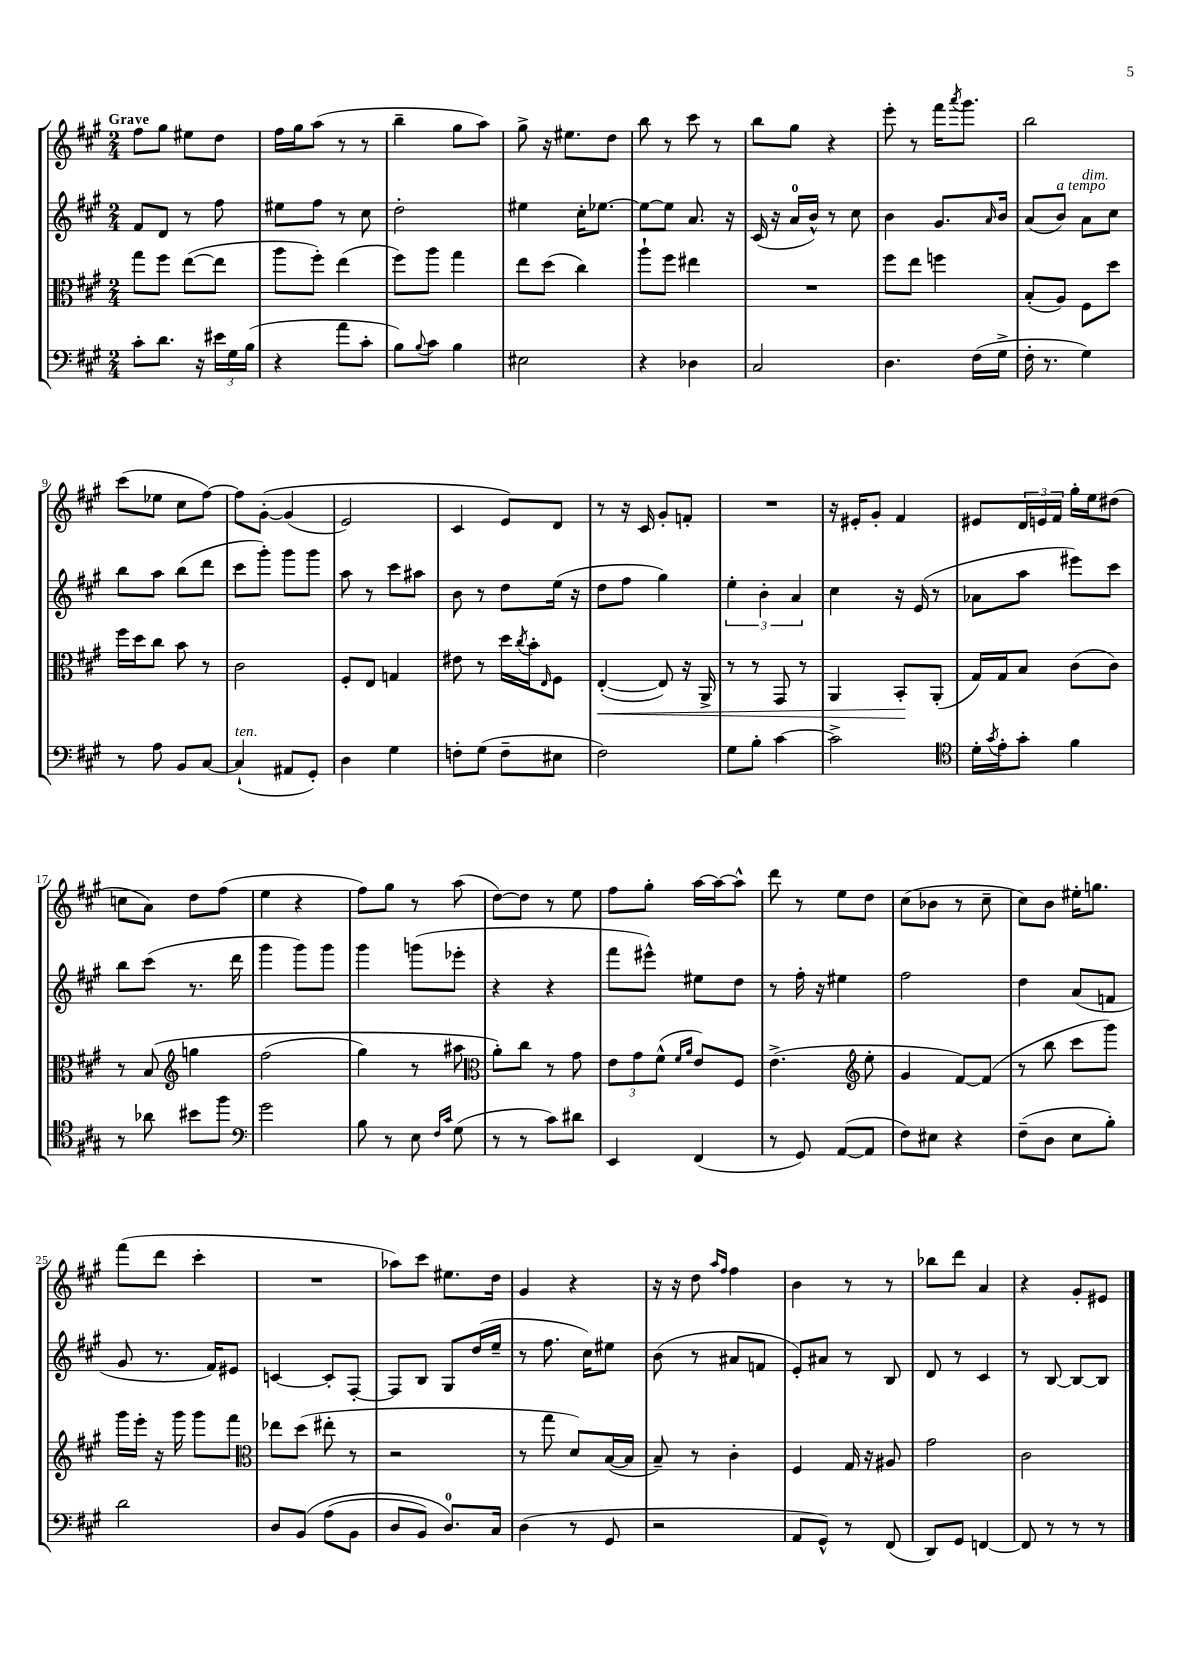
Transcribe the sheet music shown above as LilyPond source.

<<
\new StaffGroup <<
\new Staff = "s0" {
    \clef treble \key a \major \numericTimeSignature \time 2/4 \tempo "Grave"
    fis''8 gis''8 eis''8 d''8 |
    fis''16 gis''16 a''8( r8 r8 |
    b''4-- gis''8 a''8) |
    gis''8-> r16 eis''8. d''8 |
    b''8 r8 cis'''8 r8 |
    b''8 gis''8 r4 |
    e'''8-. r8 fis'''16 \acciaccatura { a'''8 } gis'''8. |
    b''2 |
    cis'''8( ees''8 cis''8 fis''8~) |
    fis''8 gis'8~-.\( gis'4( |
    e'2) |
    cis'4 e'8\) d'8 |
    r8 r16 cis'16 gis'8-. f'8-. |
    R2 |
    r16 eis'16-. gis'8-. fis'4 |
    eis'8 \tuplet 3/2 { d'16 e'16 fis'16 } gis''16-. e''16 dis''8( |
    c''8 a'8) d''8 fis''8( |
    e''4 r4 |
    fis''8) gis''8 r8 a''8( |
    d''8~) d''8 r8 e''8 |
    fis''8 gis''8-. a''16~ a''16~ a''8-^ |
    d'''8 r8 e''8 d''8 |
    cis''8( bes'8 r8 cis''8-- |
    cis''8) b'8 eis''16-. g''8. |
    fis'''8( d'''8 cis'''4-. |
    R2 |
    aes''8) cis'''8 eis''8. d''16 |
    gis'4 r4 |
    r16 r16 d''8 \grace { a''16 fis''16 } fis''4 |
    b'4 r8 r8 |
    bes''8 d'''8 a'4 |
    r4 gis'8-. eis'8 \bar "|." |
}
\new Staff = "s1" {
    \clef treble \key a \major \numericTimeSignature \time 2/4
    fis'8 d'8 r8 fis''8 |
    eis''8 fis''8 r8 cis''8 |
    d''2-. |
    eis''4 cis''16-. ees''8.~ |
    ees''8~ ees''8 a'8. r16 |
    cis'16( r16 a'16-0 b'16-^) r8 cis''8 |
    b'4 gis'8. \grace { a'16 } b'16 |
    a'8( b'8^\markup { \italic "a tempo" }) a'8^\markup { \italic "dim." } cis''8 |
    b''8 a''8 b''8( d'''8 |
    cis'''8 gis'''8-.) gis'''8 gis'''8 |
    a''8 r8 cis'''8 ais''8 |
    b'8 r8 d''8 e''16( r16 |
    d''8 fis''8 gis''4) |
    \tuplet 3/2 { e''4-. b'4-. a'4 } |
    cis''4 r16 e'16( r8 |
    aes'8 a''8 eis'''8) cis'''8 |
    b''8 cis'''8( r8. d'''16 |
    gis'''4 gis'''8) gis'''8 |
    gis'''4 g'''8( ees'''8-. |
    r4 r4 |
    fis'''8 eis'''8-^) eis''8 d''8 |
    r8 fis''16-. r16 eis''4 |
    fis''2 |
    d''4 a'8( f'8 |
    gis'8 r8. fis'16) eis'8 |
    c'4~ c'8-. fis8~-. |
    fis8 b8 gis8 d''16( e''16-- |
    r8 fis''8. cis''16) eis''8 |
    b'8( r8 ais'8 f'8 |
    e'8-.) ais'8 r8 b8 |
    d'8 r8 cis'4 |
    r8 b8~ b8~ b8 \bar "|." |
}
\new Staff = "s2" {
    \clef alto \key a \major \numericTimeSignature \time 2/4
    gis''8 fis''8 e''8~( e''8 |
    a''8 fis''8-.) e''4( |
    fis''8) a''8 gis''4 |
    e''8 d''8( cis''4) |
    a''8-! fis''8 eis''4 |
    R2 |
    fis''8 e''8 f''4 |
    b8-.( a8) fis8 d''8 |
    fis''16 d''16 cis''8 b'8 r8 |
    cis'2 |
    fis8-. e8 g4 |
    eis'8 r8 d''16 \acciaccatura { cis''8 } b'16-. \grace { e16 } fis8 |
    e4~-.\<( e8) r16 a,16-> |
    r8 r8 gis,8 r8 |
    a,4 b,8-.\! a,8-.( |
    gis16) gis16 b8 cis'8( cis'8) |
    r8 b8\( \clef treble g''4 |
    fis''2( |
    gis''4) r8 ais''8 |
    \clef alto a'8-.\) cis''8 r8 gis'8 |
    \tuplet 3/2 { e'8 gis'8 fis'8-^( } \grace { fis'16 a'16 } e'8) fis8 |
    e'4.->( \clef treble e''8-. |
    gis'4 fis'8~) fis'8( |
    r8 b''8 cis'''8 gis'''8) |
    gis'''16 e'''16-. r16 gis'''16 gis'''8 fis'''8 |
    \clef alto ees''8 d''8( eis''8-. r8 |
    r2 |
    r8 gis''8 d'8) b16~( b16 |
    b8--) r8 cis'4-. |
    fis4 gis16 r16 ais8 |
    gis'2 |
    cis'2 \bar "|." |
}
\new Staff = "s3" {
    \clef bass \key a \major \numericTimeSignature \time 2/4
    cis'8-. d'8. r16 \tuplet 3/2 { eis'16 gis16 b16( } |
    r4 a'8 cis'8-. |
    b8) \appoggiatura { b8 } cis'8 b4 |
    eis2 |
    r4 des4 |
    cis2 |
    d4. fis16( gis16-> |
    fis16-. r8. gis4) |
    r8 a8 b,8 cis8~ |
    cis4-!^\markup { \italic "ten." }( ais,8 gis,8-.) |
    d4 gis4 |
    f8-. gis8( f8-- eis8 |
    fis2) |
    gis8 b8-. cis'4~ |
    cis'2-> |
    \clef tenor d'16-. \acciaccatura { gis'8 } e'16-. gis'8-. fis'4 |
    r8 aes'8 bis'8 fis''8 |
    \clef bass gis'2 |
    b8 r8 e8 \grace { fis16 cis'16 } gis8( |
    r8 r8 cis'8) dis'8 |
    e,4 fis,4( |
    r8 gis,8) a,8~( a,8 |
    fis8) eis8 r4 |
    fis8--( d8 e8 b8-.) |
    d'2 |
    d8 b,8\( a8( b,8 |
    d8 b,8) d8.-0\) cis16 |
    d4( r8 gis,8 |
    r2 |
    a,8 gis,8-^) r8 fis,8( |
    d,8) gis,8 f,4~ |
    f,8 r8 r8 r8 \bar "|." |
}
>>
>>
